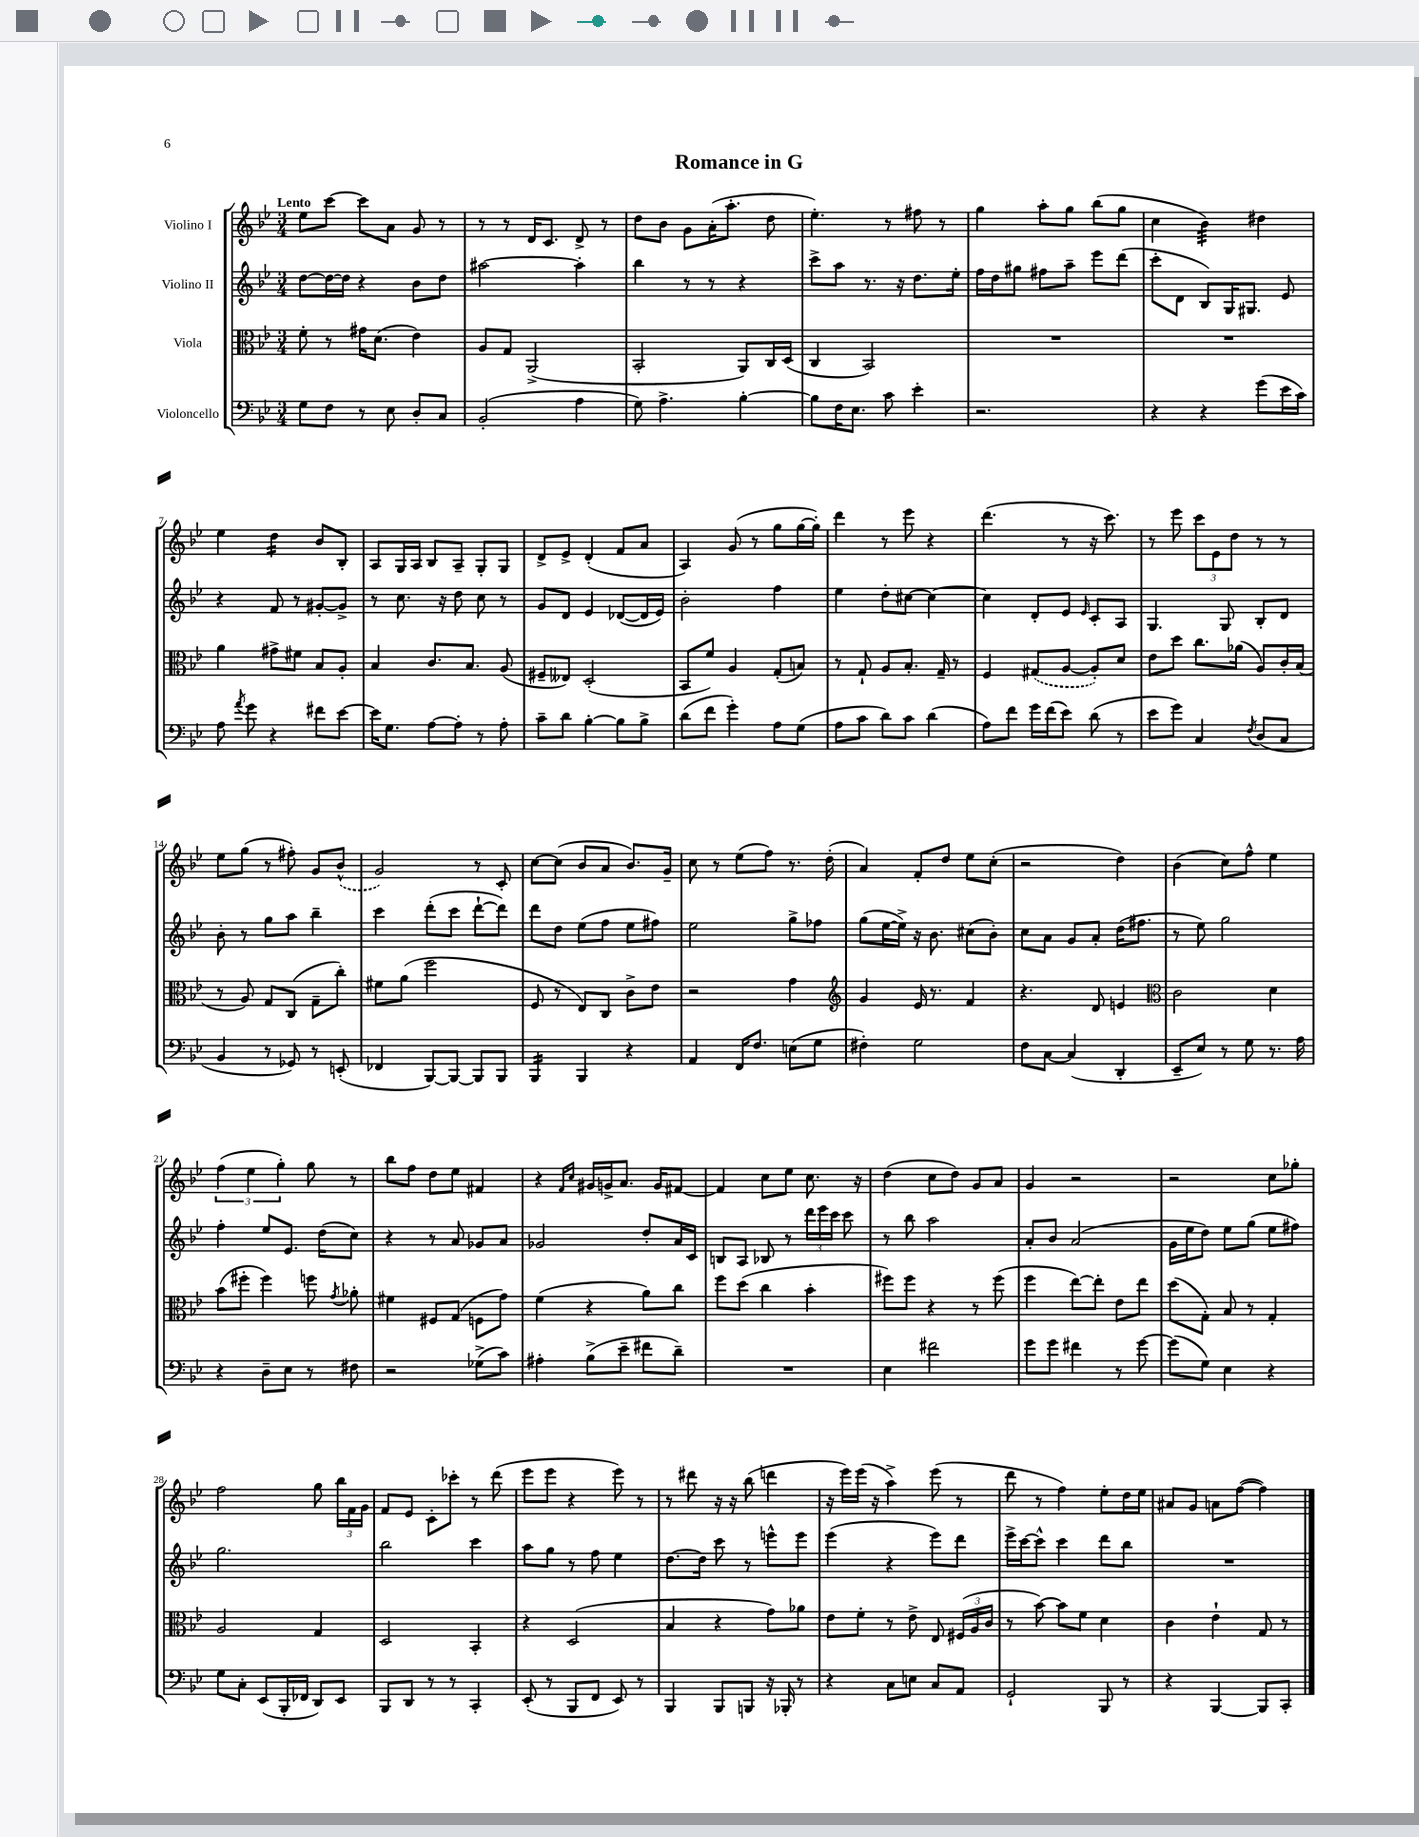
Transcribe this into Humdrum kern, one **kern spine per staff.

**kern	**kern	**kern	**kern
*staff4	*staff3	*staff2	*staff1
*clefF4	*clefC3	*clefG2	*clefG2
*k[b-e-]	*k[b-e-]	*k[b-e-]	*k[b-e-]
*M3/4	*M3/4	*M3/4	*M3/4
8G\L	8f'\	[8dd\L	8ee-\L
8F\J	8r	16dd\_L	[8ccc\J
.	.	16dd\]JJ	.
8r	16g#\LK	4r	8ccc\]L
.	(8.d\J	.	.
8E-\	.	.	8a\J
8D'/L	4e-\)	8b-\L	8g/
8C/J	.	8dd\J	8r
=	=	=	=
(2BB-'/	8A/L	[2aa#\	8r
.	8G/J	.	8r
.	(2AA^/	.	16d/LK
.	.	.	8.c/J
4A\	.	4aa#'\]	8d^/
.	.	.	8r
=	=	=	=
8G\)	2BB-'/	4bb-\	8dd\L
4.A^\	.	.	8b-\J
.	.	8r	8g\L
.	.	8r	(16a'\K
.	.	.	8.aa'\J
[4B-'\	8AA/L)	4r	.
.	16C/L	.	8dd\
.	(16D/JJ	.	.
=	=	=	=
8B-\]L	4C/	8ccc^\L	4.ee-'\)
16F\K	.	8aa\J	.
8.E-\J	.	.	.
.	2BB-/)	8.r	.
8c\	.	.	8r
.	.	16r	.
4e-'\	.	8.dd\L	8ff#\
.	.	.	8r
.	.	16ee-'\Jk	.
=	=	=	=
2.r	2.r	16ff\LL	4gg\
.	.	16dd\J	.
.	.	8gg#\J	.
.	.	8ff#\L	8aa'\L
.	.	8aa~\J	8gg\J
.	.	8eee-\L	(8bb-\L
.	.	(8ddd\J	8gg\J
=	=	=	=
4r	2.r	8ccc'\L	4cc\
.	.	8d\J	.
4r	.	8B-/L)	4b-\)
.	.	16G/K	.
.	.	8.G#/J	.
(8g\L	.	.	4dd#\
16e-\L	.	8e-/	.
16c\JJ)	.	.	.
=	=	=	=
8A\	4a\	4r	4ee-\
8qa/	.	.	.
8g\	.	.	.
4r	8g#^\L	8f/	4dd\
.	8f#\J	8r	.
8f#\L	8B-/L	[8g#'/L	8b-/L
[8e-\J	8A'/J	8g#^/]J	8B-'/J
=	=	=	=
16e-\]LK	4B-/	8r	8A/L
8.G\J	.	.	.
.	.	8.cc\	16G/L
.	.	.	16A/JJ
[8A\L	8.c/L	.	8B-/L
.	.	16r	.
8A'\]J	.	8dd\	8A~/J
.	8.B-/J	.	.
8r	.	8cc\	8G'/L
8A'\	(8A/	8r	8G/J
=	=	=	=
8c~\L	8F#~/L	8g/L	8d^/L
8d\J	8E--/J)	8d/J	8e-^/J
[4B-'\	(2D'/	4e-/	(4d'/
8B-\]L	.	([8d-/L	8f/L
8B-^\J	.	16d-/]L	8a/J
.	.	16e-/JJ)	.
=	=	=	=
(8d\L	8BB-/L	2b-'\	4A/)
8f\J	8f/J)	.	.
4g'\)	4A/	.	(8g/
.	.	.	8r
8A\L	(8G'/L	4ff\	8gg\L
(8G\J	8B/J)	.	[16gg\L
.	.	.	16gg'\]JJ)
=	=	=	=
8A\L	8r	4ee-\	4ddd\
8c\J	8G`/	.	.
8d\L)	8A/L	8dd'\L	8r
8c\J	8.B-'/J	[8cc#\J	8eee-\
(4d\	.	4cc#\_	4r
.	16G~/	.	.
.	8r	.	.
=	=	=	=
8A\L)	4F/	4cc#\]	(4.ddd\
8f\J	.	.	.
16g\LL	(8G#/L	8d'/L	.
(16f\J	.	.	.
8e-\J)	[8A/J	8e-/J	8r
.	.	16qqe-/	.
(8d\	8A'/]L)	8c'/L	16r
.	.	.	8.ccc\)
8r	8d/J	8A/J	.
=	=	=	=
8e-\L	8e-\L	4.G/	8r
8g\J)	8dd\J	.	8eee-\
4C/	8.cc\L	.	12ccc\L
.	.	.	12e-\
.	.	8G/	.
.	.	.	12dd\J
.	(16a-\Jk	.	.
8qF/	.	.	.
(8D/L	8A/L)	8B-'/L	8r
8C/J	16c'/L	8d/J	8r
.	(16B-/JJ	.	.
=	=	=	=
4BB-/	8r	8b-'\	8ee-\L
.	8A/)	8r	(8gg\J
8r	8G/L	8gg\L	8r
8GG-/)	(8C/J	8aa\J	8ff#'\)
8r	8G~\L	4bb-~\	8g/L
(8EE'/	8cc'\J)	.	(8b-^^/J
=	=	=	=
4FF-/	8f#\L	4ccc\	2g/)
.	(8a\J	.	.
[8BBB-/L)	2ff\	(8ddd'\L	.
8BBB-/_J	.	8ccc\J	.
8BBB-/]L	.	[8ddd`\L	8r
8BBB-/J	.	8ddd\]J)	8c'/
=	=	=	=
4BBB-/	8F/	8ddd\L	[8cc\L
.	8r	8dd\J	(8cc\]J
4BBB-/	8E-/L)	(8ee-\L	8b-/L
.	8C/J	8ff\J	8a/J
4r	8c^\L	8ee-\L	8.b-/L)
.	8e-\J	8ff#\J)	.
.	.	.	16g~/Jk
=	=	=	=
4AA/	2r	2ee-\	8cc\
.	.	.	8r
16FF/LK	.	.	(8ee-\L
8.F/J	.	.	.
.	.	.	8ff\J)
(8E\L	4g\	8gg^\L	8.r
8G\J	.	8ff-\J	.
.	.	.	(16dd'\
=	=	=	=
*	*clefG2	*	*
4F#'\)	4g/	(8gg\L	4a/)
.	.	[16ee-\L	.
.	.	16ee-^\]JJ)	.
2G\	16e-/	16r	8f'/L
.	8.r	8.b-\	.
.	.	.	8dd/J
.	4f/	(8cc#\L	8ee-\L
.	.	8b-'\J)	(8cc'\J
=	=	=	=
8F\L	4.r	8cc\L	2r
[8C\J	.	8a\J	.
(4C/]	.	8g/L	.
.	8d/	8a'/J	.
4DD'/	4e/	(16dd\LK	4dd\)
.	.	8.ff#\J	.
=	=	=	=
*	*clefC3	*	*
8EE-~/L	2c\	8r	(4b-\
8E-/J)	.	8ee-\)	.
8r	.	2gg\	8cc\L)
8G\	.	.	8ff^^\J
8.r	4d\	.	4ee-\
16A\	.	.	.
=	=	=	=
4r	(8b-\L	4ff'\	(6ff\
.	8ff#'\J	.	.
.	.	.	6ee-\
8D~\L	4ff#\)	8ee-/L	.
.	.	.	6gg'\)
8E-\J	.	8.e-/J	.
8r	8ff\	.	8gg\
.	.	(16dd\LK	.
.	8qg/	.	.
8F#\	8a-'\	8cc\J)	8r
=	=	=	=
2r	4f#\	4r	8bb-\L
.	.	.	8ff\J
.	8F#/L	8r	8dd\L
.	(8G/J	8a/	8ee-\J
(8G-^\L	8F\L	8g-/L	4f#/
8c\J)	8g\J)	8a/J	.
=	=	=	=
4A#'\	(4f\	2g-/	4r
.	.	.	16qqf/LL
.	.	.	16qqcc/JJ
(8B-^\L	4r	.	16g#/LL
.	.	.	16g^/J
8e-~\J	.	.	8.a/J
8f#\L	8a\L)	8dd'/L	.
.	.	.	16g/LK
8d~\J)	8cc\J	16a/L	[8f#/J
.	.	16c/JJ	.
=	=	=	=
2.r	8ff\L	8B/L	4f#/]
.	(8dd\J	8A/J	.
.	4cc\	8B-/	8cc\L
.	.	8r	8ee-\J
.	4b-'\	24ddd\LL	8.cc\
.	.	24eee-\	.
.	.	24ccc\JJ	.
.	.	8ccc\	.
.	.	.	16r
=	=	=	=
4E-\	8ff#\L)	8r	(4dd\
.	8ff#\J	8bb-\	.
2f#\	4r	2aa\	8cc\L
.	.	.	8dd\J)
.	8r	.	8g/L
.	(8ff#\	.	8a/J
=	=	=	=
8g\L	4ff\	8a'/L	4g/
8g\J	.	8b-/J	.
4f#\	[8ee-\L)	(2a/	2r
.	8ee-'\]J	.	.
8r	8e-\L	.	.
[8g\	8ee-\J	.	.
=	=	=	=
(8g\]L	(8dd\L	16g\LL	2r
.	.	16ee-\J	.
8G\J)	8G'\J)	8dd\J)	.
4E-\	8B-/	8ee-\L	.
.	8r	(8gg\J	.
4r	4G'/	8ee-\L	8cc\L
.	.	8ff#\J)	8gg-'\J
=	=	=	=
8G\L	2A/	2.gg\	2ff\
8C'\J	.	.	.
(8EE-/L	.	.	.
16BBB-'/L	.	.	.
16FF-/JJ	.	.	.
8DD/L)	4G/	.	8gg\
8EE-/J	.	.	24bb-\LL
.	.	.	24f\
.	.	.	24g\JJ
=	=	=	=
8BBB-/L	2D/	2bb-\	8f/L
8DD/J	.	.	8e-/J
8r	.	.	8c'\L
8r	.	.	8ccc-'\J
4CC'/	4BB-'/	4ccc\	8r
.	.	.	(8ddd\
=	=	=	=
(8EE-'/	4r	8aa\L	8eee-\L
8r	.	8gg\J	8eee-\J
8BBB-/L	(2D/	8r	4r
8FF/J	.	8ff\	.
8EE-/)	.	4ee-\	8eee-\)
8r	.	.	8r
=	=	=	=
4BBB-/	4B-/	[8.dd\L	8r
.	.	.	8ddd#\
.	.	16dd\]Jk	.
8BBB-/L	4r	8ccc\	16r
.	.	.	16r
8BBB/J	.	8r	(8bb-\
16r	8g\L)	8eee^^\L	4ddd\
16BBB-'/	.	.	.
8r	8a-\J	8eee\J	.
=	=	=	=
4r	8e-\L	(4eee-\	16r
.	.	.	16eee-\LL)
.	8f'\J	.	(16eee-\JJ
.	.	.	16r
8C\L	8r	4r	4aa^\)
8E\J	8e-^\	.	.
8C/L	8E-/	8eee-\L)	(8eee-\
8AA/J	(24F#/LL	8ddd\J	8r
.	24A/	.	.
.	24c/JJ	.	.
=	=	=	=
2GG`/	8r	16eee-^\LL	8ddd\
.	.	[16ccc\J	.
.	[8b-\)	8ccc^^\]J	8r
.	8b-\]L	4ccc\	4ff\)
.	8f\J	.	.
8BBB-/	4d\	8ddd\L	8ee-'\L
8r	.	8bb-\J	16dd\L
.	.	.	16ee-\JJ
=	=	=	=
4r	4c\	2.r	8a#/L
.	.	.	8g/J
[4BBB-/	4e-`\	.	8a\L
.	.	.	([8ff\J
8BBB-/]L	8G/	.	4ff\])
8CC'/J	8r	.	.
==	==	==	==
*-	*-	*-	*-
